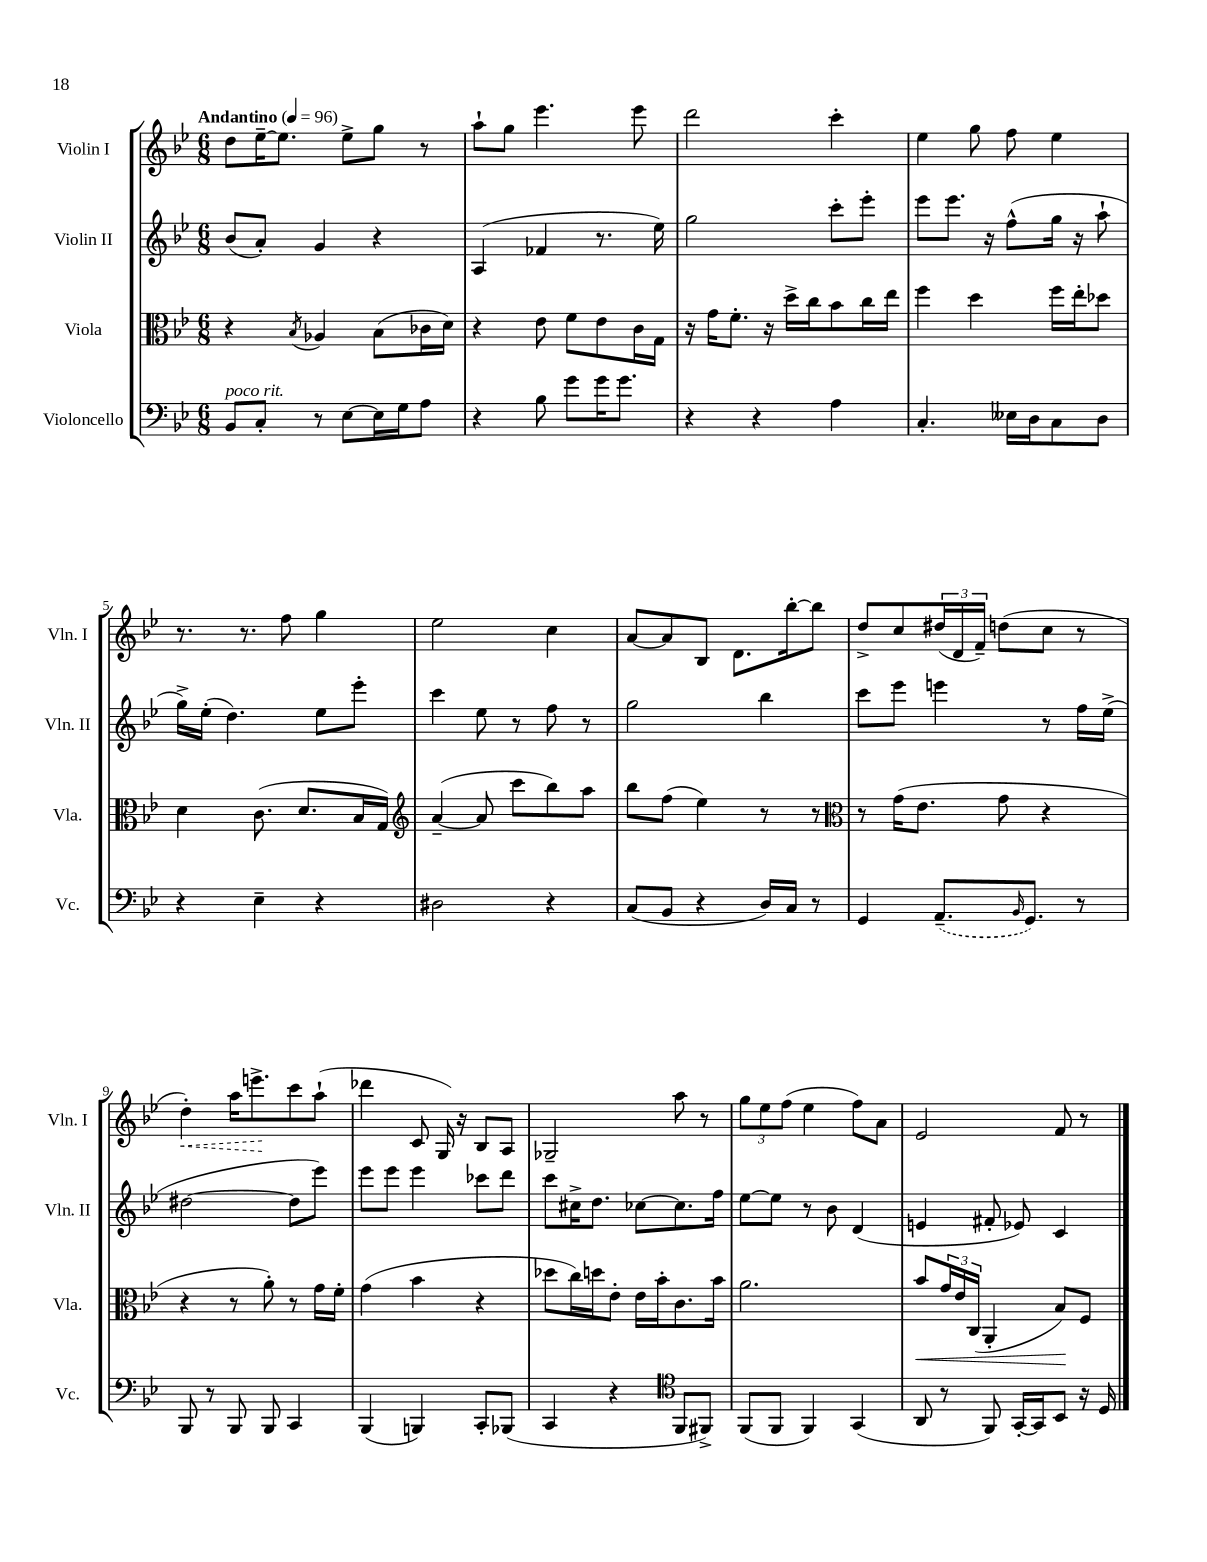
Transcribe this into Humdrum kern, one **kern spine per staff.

**kern	**kern	**kern	**kern
*staff4	*staff3	*staff2	*staff1
*clefF4	*clefC3	*clefG2	*clefG2
*k[b-e-]	*k[b-e-]	*k[b-e-]	*k[b-e-]
*M6/8	*M6/8	*M6/8	*M6/8
*MM96	*MM96	*MM96	*MM96
8BB-/L	4r	(8b-/L	8dd\L
8C'/J	.	8a'/J)	[16ee-~\K
.	.	.	8.ee-\]J
.	8qB-/	.	.
8r	4A-/	4g/	.
[8E-\L	.	.	8ee-^\L
16E-\]L	(8B-\L	4r	8gg\J
16G\J	.	.	.
8A\J	16c-\L	.	8r
.	16d\JJ)	.	.
=	=	=	=
4r	4r	(4A/	8aa`\L
.	.	.	8gg\J
8B-\	8e-\	4f-/	4.eee-\
8g\L	8f\L	.	.
16g\K	8e-\	8.r	.
8.g\J	.	.	.
.	16c\L	.	8eee-\
.	16G\JJ	16ee-\)	.
=	=	=	=
4r	16r	2gg\	2ddd\
.	16g\LK	.	.
.	8.f'\J	.	.
4r	.	.	.
.	16r	.	.
.	16dd^\LL	.	.
.	16cc\J	.	.
4A\	8b-\	8ccc'\L	4ccc'\
.	16cc\L	8eee-'\J	.
.	16ee-\JJ	.	.
=	=	=	=
4.C'/	4ff\	8eee-\L	4ee-\
.	.	8.eee-\J	.
.	4dd\	.	8gg\
.	.	16r	.
16E--\LL	.	(8ff^^\L	8ff\
16D\J	.	.	.
8C\	16ff\LL	16gg\Jk	4ee-\
.	16ee-'\J	16r	.
8D\J	8dd-\J	8aa`\	.
=	=	=	=
4r	4d\	16gg^\LL)	8.r
.	.	(16ee-'\JJ	.
.	.	4.dd\)	.
.	.	.	8.r
4E-~\	(8.c\	.	.
.	.	.	8ff\
.	8.d/L	.	.
4r	.	8ee-\L	4gg\
.	16B-/L	8eee-'\J	.
.	16G/JJ)	.	.
=	=	=	=
*	*clefG2	*	*
2D#\	([4a~/	4ccc\	2ee-\
.	8a/]	8ee-\	.
.	8ccc\L	8r	.
4r	8bb-\)	8ff\	4cc\
.	8aa\J	8r	.
=	=	=	=
(8C/L	8bb-\L	2gg\	[8a/L
8BB-/J	(8ff\J	.	8a/]
4r	4ee-\)	.	8B-/J
.	.	.	8.d\L
16D/LL)	8r	4bb-\	.
16C/JJ	.	.	[16bb-'\k
8r	8r	.	8bb-\]J
=	=	=	=
*	*clefC3	*	*
4GG/	8r	8ccc\L	8dd^/L
.	(16g\LK	8eee-\J	8cc/
.	8.e-\J	.	.
(8.AA~/L	.	4eee\	(24dd#/L
.	.	.	24d/
.	.	.	24f~/JJ)
.	8g\	.	(8dd\L
16qqBB-/	.	.	.
8.GG/J)	.	.	.
.	4r	8r	8cc\J
8r	.	16ff\LL	8r
.	.	(16ee-^\JJ	.
=	=	=	=
8BBB-/	4r	[2dd#\	4dd'\)
8r	.	.	.
8BBB-/	8r	.	16aa\LK
.	.	.	8.eee^\
8BBB-/	8a'\)	.	.
4CC/	8r	8dd#\]L	8ccc\
.	16g\LL	8eee-\J)	(8aa`\J
.	16f'\JJ	.	.
=	=	=	=
(4BBB-/	(4g\	8eee-\L	4ddd-\
.	.	8eee-\J	.
4BBB/)	4b-\	4eee-\	8c/
.	.	.	16G/)
.	.	.	16r
8CC'/L	4r	8ccc-\L	8B-/L
(8BBB-/J	.	8ddd\J	8A/J
=	=	=	=
4CC/	8dd-\L	8ccc\L	2G-~/
.	16cc\L)	16cc#^\K	.
.	16dd\J	8.dd\J	.
4r	8e-'\J	.	.
.	16e-\LL	[8cc-\L	.
.	16b-'\J	.	.
*clefC4	*	*	*
8FF/L	8.c\	8.cc-\]	8aa\
8FF#^/J)	.	.	8r
.	16b-\Jk	16ff\Jk	.
=	=	=	=
(8FF/L	2.a\	[8ee-\L	12gg\L
.	.	.	12ee-\
8FF/J	.	8ee-\]J	.
.	.	.	(12ff\J
4FF/)	.	8r	4ee-\
.	.	8b-\	.
(4GG/	.	(4d/	8ff\L)
.	.	.	8a\J
=	=	=	=
8AA/	8b-/L	4e/	2e-/
8r	24g/L	.	.
.	24e-/	.	.
.	(24C/JJ	.	.
8FF/)	4AA'/	8f#'/	.
[16GG'/LL	.	8e-/)	.
16GG/]J	.	.	.
8BB-/J	8B-/L)	4c/	8f/
16r	8F/J	.	8r
16D/	.	.	.
==	==	==	==
*-	*-	*-	*-
